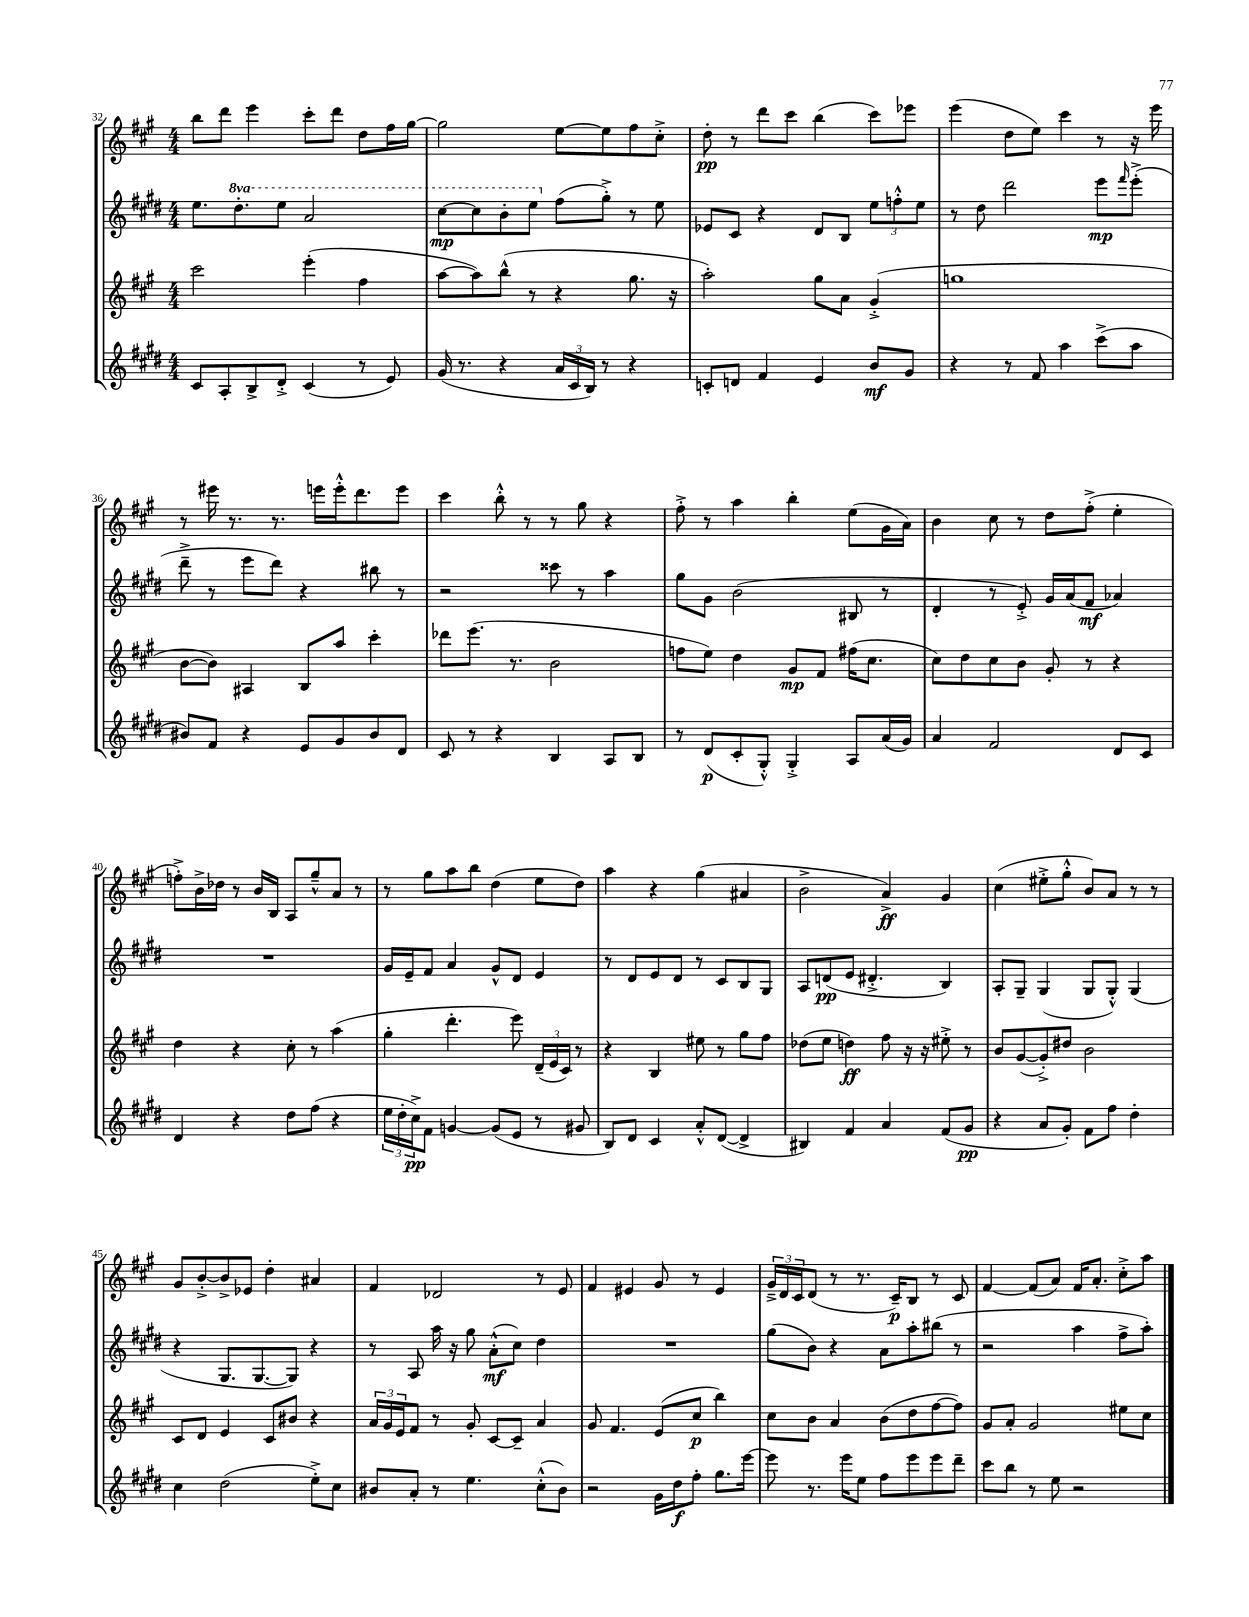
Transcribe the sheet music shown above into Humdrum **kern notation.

**kern	**dynam	**kern	**dynam	**kern	**dynam	**kern	**dynam
*part4	*part4	*part3	*part3	*part2	*part2	*part1	*part1
*staff4	*staff4	*staff3	*staff3	*staff2	*staff2	*staff1	*staff1
*clefG2	*	*clefG2	*	*clefG2	*	*clefG2	*
*k[f#c#g#d#]	*	*k[f#c#g#]	*	*k[f#c#g#d#]	*	*k[f#c#g#]	*
*M4/4	*	*M4/4	*	*M4/4	*	*M4/4	*
=32	=32	=32	=32	=32	=32	=32	=32
8c#/L	.	2ccc#\	.	8.ee\L	.	8bb\L	.
8A'/	.	.	.	.	.	8ddd\J	.
*	*	*	*	*8va	*	*	*
.	.	.	.	8.ddd#'\	.	.	.
8B^/	.	.	.	.	.	4eee\	.
8d#'^/J	.	.	.	8eee\J	.	.	.
(4c#/	.	(4eee'\	.	2aa/	.	8ccc#'\L	.
.	.	.	.	.	.	8ddd\J	.
8r	.	4ff#\	.	.	.	8dd\L	.
8e/)	.	.	.	.	.	16ff#\L	.
.	.	.	.	.	.	[16gg#\JJ	.
=33	=33	=33	=33	=33	=33	=33	=33
(16g#/	.	[8aa\L	.	[8ccc#\L	mp	2gg#\]	.
8.r	.	.	.	.	.	.	.
.	.	8aa\])	.	8ccc#\]	.	.	.
4r	.	(8bb^^\J	.	8bb'\	.	.	.
.	.	8r	.	8eee\J	.	.	.
*	*	*	*	*X8va	*	*	*
24a/LL	.	4r	.	(8ff#\L	.	[8ee\L	.
24c#/	.	.	.	.	.	.	.
24B/JJ)	.	.	.	.	.	.	.
8r	.	.	.	8gg#'^\J)	.	8ee\]	.
4r	.	8.gg#\	.	8r	.	8ff#\	.
.	.	.	.	8ee\	.	8cc#'^\J	.
.	.	16r	.	.	.	.	.
=34	=34	=34	=34	=34	=34	=34	=34
8cn'/L	.	2aa'\)	.	8e-X/L	.	8dd'\	pp
8dn/J	.	.	.	8c#/J	.	8r	.
4f#/	.	.	.	4r	.	8ddd\L	.
.	.	.	.	.	.	8ccc#\J	.
4e/	.	8gg#\L	.	8d#/L	.	(4bb\	.
.	.	8a\J	.	8B/J	.	.	.
8b/L	mf	(4g#'^/	.	12ee\L	.	8ccc#\L)	.
.	.	.	.	12ffn'^^\	.	.	.
8g#/J	.	.	.	.	.	8eee-X\J	.
.	.	.	.	12ee\J	.	.	.
=35	=35	=35	=35	=35	=35	=35	=35
4r	.	1ggn	.	8r	.	(4eee\	.
.	.	.	.	8dd#\	.	.	.
8r	.	.	.	2ddd#\	.	8dd\L	.
8f#/	.	.	.	.	.	8ee\J)	.
4aa\	.	.	.	.	.	4ccc#\	.
(8ccc#^\L	.	.	.	8eee\L	mp	8r	.
.	.	.	.	16qqfff#/	.	.	.
8aa\J	.	.	.	(8eee'^\J	.	16r	.
.	.	.	.	.	.	16eee\	.
!!LO:LB:g=z
=36	=36	=36	=36	=36	=36	=36	=36
8b#X/L)	.	[8b\L	.	8ddd#~^\	.	8r	.
8f#/J	.	8b\J])	.	8r	.	16eee#X\	.
.	.	.	.	.	.	8.r	.
4r	.	4A#X/	.	8eee\L	.	.	.
.	.	.	.	8ddd#\J)	.	8.r	.
8e/L	.	8B/L	.	4r	.	.	.
.	.	.	.	.	.	16eeen\LL	.
8g#/	.	8aa/J	.	.	.	16eee'^^\J	.
.	.	.	.	.	.	8.ddd\	.
8b#/	.	4ccc#'\	.	8bb#X\	.	.	.
8d#/J	.	.	.	8r	.	8eee\J	.
=37	=37	=37	=37	=37	=37	=37	=37
8c#/	.	8ddd-X\L	.	2r	.	4ccc#\	.
8r	.	(8.eee\J	.	.	.	.	.
4r	.	.	.	.	.	8bb'^^\	.
.	.	8.r	.	.	.	.	.
.	.	.	.	.	.	8r	.
4B/	.	2b\	.	8ccc##X\	.	8r	.
.	.	.	.	8r	.	8gg#\	.
8A/L	.	.	.	4aa\	.	4r	.
8B/J	.	.	.	.	.	.	.
=38	=38	=38	=38	=38	=38	=38	=38
8r	.	8ffn\L	.	8gg#\L	.	8ff#'^\	.
(8d#/L	p	8ee\J)	.	8g#\J	.	8r	.
8c#'/	.	4dd\	.	(2b\	.	4aa\	.
8G#'^^/J)	.	.	.	.	.	.	.
4G#'^/	.	8g#/L	mp	.	.	4bb'\	.
.	.	8f#/J	.	.	.	.	.
8A/L	.	(16ff#X\KL	.	8B#X/	.	(8ee\L	.
.	.	8.cc#\J	.	.	.	.	.
(16a/L	.	.	.	8r	.	16g#\L	.
16g#/JJ)	.	.	.	.	.	16a\JJ)	.
=39	=39	=39	=39	=39	=39	=39	=39
4a/	.	8cc#\L)	.	4d#'/	.	4b\	.
.	.	8dd\	.	.	.	.	.
2f#/	.	8cc#\	.	8r	.	8cc#\	.
.	.	8b\J	.	8e'^/)	.	8r	.
.	.	8g#'/	.	16g#/LL	.	8dd\L	.
.	.	.	.	(16a/J	.	.	.
.	.	8r	.	8f#/J	mf	(8ff#'^\J	.
8d#/L	.	4r	.	4a-X/)	.	4ee'\	.
8c#/J	.	.	.	.	.	.	.
!!LO:LB:g=z
=40	=40	=40	=40	=40	=40	=40	=40
4d#/	.	4dd\	.	1r	.	8ffn'^\L)	.
.	.	.	.	.	.	16b^\L	.
.	.	.	.	.	.	16dd-X\JJ	.
4r	.	4r	.	.	.	8r	.
.	.	.	.	.	.	16b/LL	.
.	.	.	.	.	.	16B/JJ	.
8dd#\L	.	8cc#'\	.	.	.	8A/L	.
(8ff#\J	.	8r	.	.	.	8gg#~^^/	.
4r	.	(4aa\	.	.	.	8a/J	.
.	.	.	.	.	.	8r	.
=41	=41	=41	=41	=41	=41	=41	=41
24ee\LL	.	4gg#'\	.	16g#/LL	.	8r	.
24dd#'\	.	.	.	.	.	.	.
.	.	.	.	16e~/J	.	.	.
24cc#^\J)	pp	.	.	.	.	.	.
8f#\J	.	.	.	8f#/J	.	8gg#\L	.
[4gn/	.	4.ddd'\	.	4a/	.	8aa\	.
.	.	.	.	.	.	8bb\J	.
(8g/L]	.	.	.	8g#^^/L	.	(4dd\	.
8e/J	.	8eee\)	.	8d#/J	.	.	.
8r	.	(24d~/LL	.	4e/	.	8ee\L	.
.	.	24e/	.	.	.	.	.
.	.	24c#/JJ)	.	.	.	.	.
8g#X/	.	8r	.	.	.	8dd\J)	.
=42	=42	=42	=42	=42	=42	=42	=42
8B/L)	.	4r	.	8r	.	4aa\	.
8d#/J	.	.	.	8d#/L	.	.	.
4c#/	.	4B/	.	8e/	.	4r	.
.	.	.	.	8d#/J	.	.	.
8a'^^/L	.	8ee#X\	.	8r	.	(4gg#\	.
([8d#/J	.	8r	.	8c#/L	.	.	.
4d#^/]	.	8gg#\L	.	8B/	.	4a#X/	.
.	.	8ff#\J	.	8G#/J	.	.	.
=43	=43	=43	=43	=43	=43	=43	=43
4B#X/)	.	(8dd-X\L	.	8A/L	.	2b^\	.
.	.	8ee\J	.	(8dn/	pp	.	.
4f#/	.	4ddn\)	ff	8e/J	.	.	.
.	.	.	.	4.d#X'^/	.	.	.
4a/	.	8ff#\	.	.	.	4a^/)	ff
.	.	16r	.	.	.	.	.
.	.	16r	.	.	.	.	.
(8f#/L	.	8ee#X'^\	.	4B/)	.	4g#/	.
8g#/J	pp	8r	.	.	.	.	.
=44	=44	=44	=44	=44	=44	=44	=44
4r	.	8b/L	.	8A'/L	.	(4cc#\	.
.	.	([8g#/	.	8G#~/J	.	.	.
8a/L	.	8g#'^/])	.	(4G#/	.	8ee#X'^\L	.
8g#'/J)	.	8dd#X/J	.	.	.	8gg#'^^\J	.
8f#\L	.	2b\	.	8G#/L	.	8b/L)	.
8ff#\J	.	.	.	8G#'^^/J)	.	8a/J	.
4dd#'\	.	.	.	(4G#/	.	8r	.
.	.	.	.	.	.	8r	.
!!LO:LB:g=z
=45	=45	=45	=45	=45	=45	=45	=45
4cc#\	.	8c#/L	.	4r	.	8g#/L	.
.	.	8d/J	.	.	.	[8b'^/	.
(2dd#\	.	4e/	.	8.G#/L	.	8b^/]	.
.	.	.	.	.	.	8e-X/J	.
.	.	.	.	[8.G#/	.	.	.
.	.	8c#/L	.	.	.	4dd'\	.
.	.	8b#X/J	.	8G#/J])	.	.	.
8ee'^\L)	.	4r	.	4r	.	4a#X/	.
8cc#\J	.	.	.	.	.	.	.
=46	=46	=46	=46	=46	=46	=46	=46
8b#X/L	.	24a/LL	.	8r	.	4f#/	.
.	.	24g#/	.	.	.	.	.
.	.	24e/J	.	.	.	.	.
8a'/J	.	8f#/J	.	8A/	.	.	.
8r	.	8r	.	16aa\	.	2d-X/	.
.	.	.	.	16r	.	.	.
4.ee\	.	8g#'/	.	8gg#\	.	.	.
.	.	[8c#/L	.	(8a'^^\L	mf	.	.
.	.	8c#~/J]	.	8cc#\J)	.	.	.
(8cc#'^^\L	.	4a/	.	4dd#\	.	8r	.
8b#\J)	.	.	.	.	.	8e/	.
=47	=47	=47	=47	=47	=47	=47	=47
2r	.	8g#/	.	1r	.	4f#/	.
.	.	4.f#/	.	.	.	.	.
.	.	.	.	.	.	4e#X/	.
16g#\LL	.	(8e/L	.	.	.	8g#/	.
16dd#\J	f	.	.	.	.	.	.
8ff#'\J	.	8cc#/J	p	.	.	8r	.
8.gg#\L	.	4bb\)	.	.	.	4e#/	.
[16eee\Jk	.	.	.	.	.	.	.
=48	=48	=48	=48	=48	=48	=48	=48
8eee\]	.	8cc#\L	.	(8gg#\L	.	24g#~^/LL	.
.	.	.	.	.	.	24d/	.
.	.	.	.	.	.	24c#/J	.
8.r	.	8b\J	.	8b\J)	.	(8d/J	.
.	.	4a/	.	4r	.	8r	.
16eee\KL	.	.	.	.	.	.	.
8ee\J	.	.	.	.	.	8.r	.
8ff#\L	.	(8b\L	.	8a\L	.	.	.
.	.	.	.	.	.	16c#~/KL)	p
8eee\	.	8dd\	.	8aa'\	.	8B/J	.
8eee\	.	[8ff#\	.	(8bb#X\J	.	8r	.
8ddd#~\J	.	8ff#\J])	.	8r	.	8c#/	.
=49	=49	=49	=49	=49	=49	=49	=49
8ccc#\L	.	8g#/L	.	2r	.	[4f#/	.
8bb\J	.	8a'/J	.	.	.	.	.
8r	.	2g#/	.	.	.	(8f#/L]	.
8ee\	.	.	.	.	.	8a/J)	.
2r	.	.	.	4aa\	.	16f#/KL	.
.	.	.	.	.	.	8.a'/J	.
.	.	8ee#X\L	.	8ff#^\L	.	8cc#'^\L	.
.	.	8cc#\J	.	8aa'\J)	.	8aa\J	.
==	==	==	==	==	==	==	==
*-	*-	*-	*-	*-	*-	*-	*-
